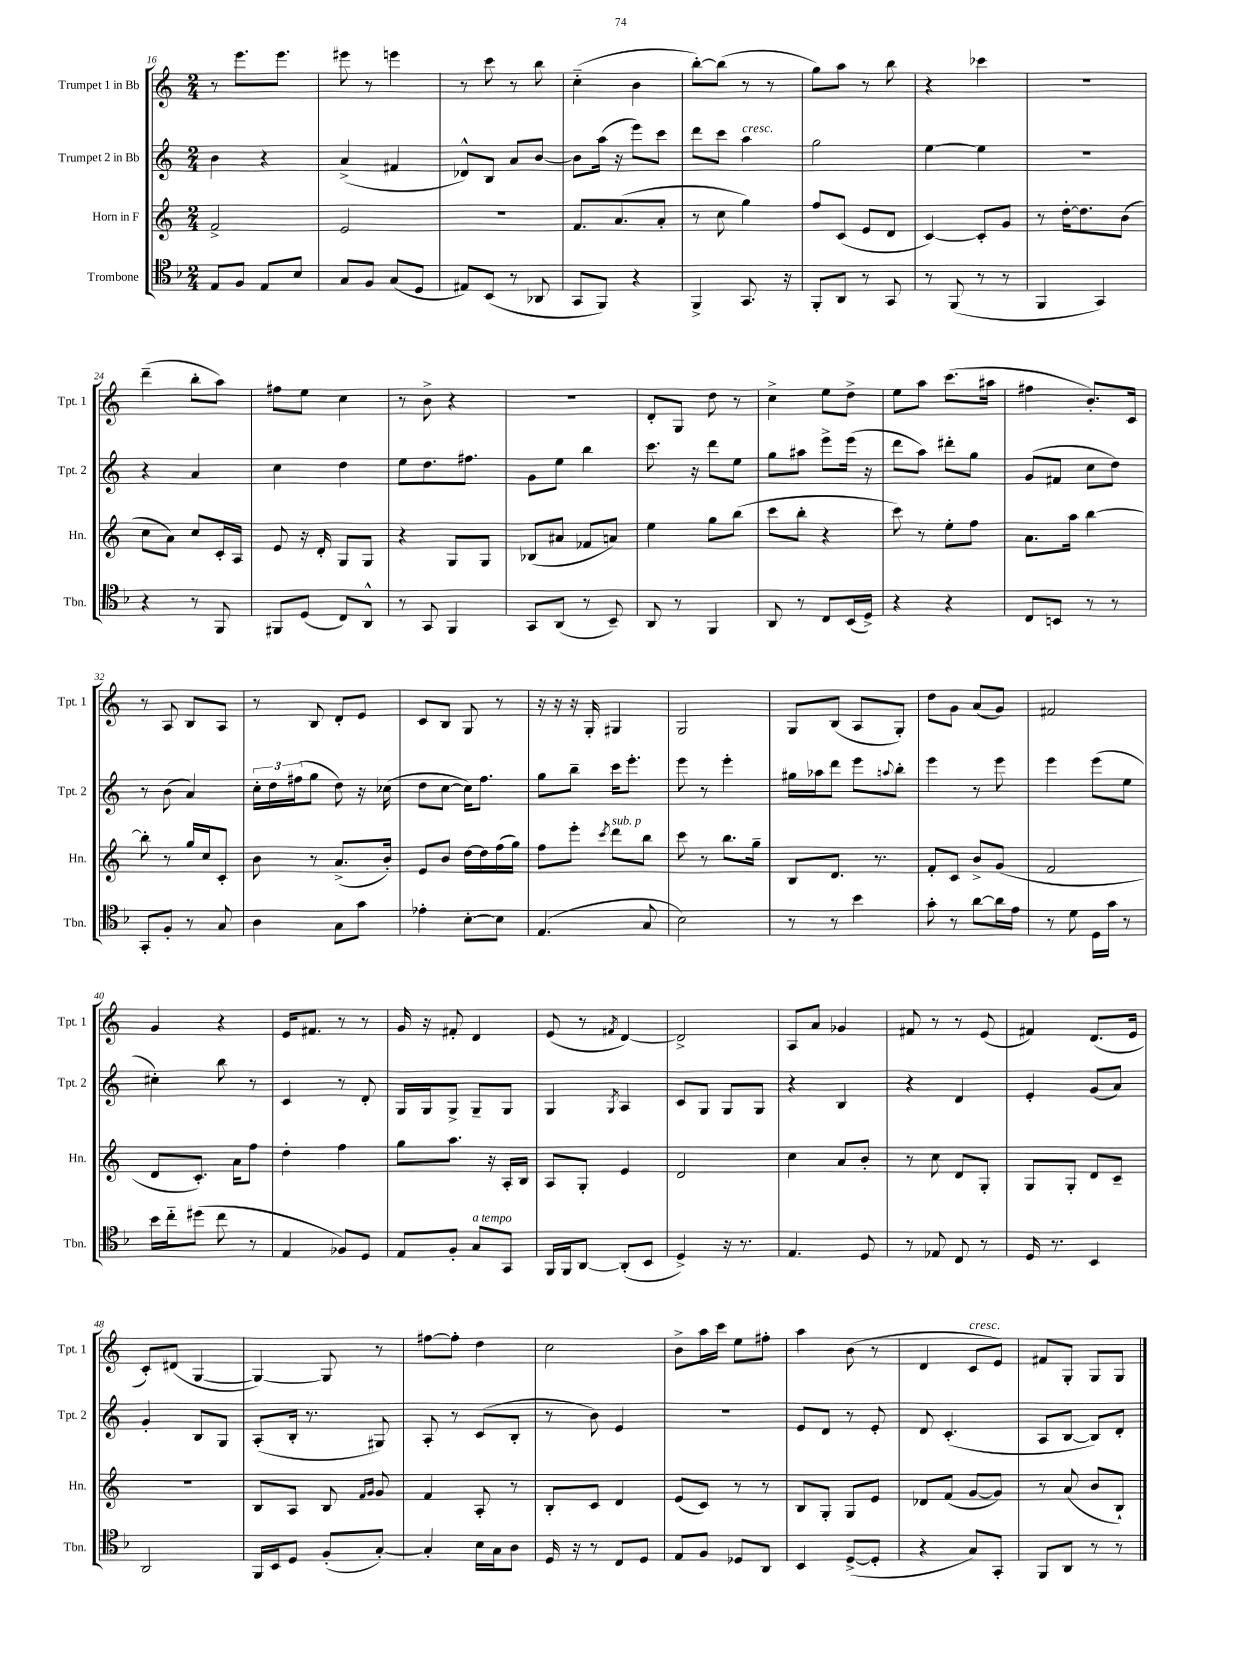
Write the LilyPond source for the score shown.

<<
\new StaffGroup <<
\new Staff = "s0" \with { instrumentName = "Trumpet 1 in Bb" shortInstrumentName = "Tpt. 1" } {
    \clef treble \key c \major \numericTimeSignature \time 2/4
    r8 e'''8. e'''8. |
    eis'''8 r8 e'''4 |
    r8 c'''8 r8 b''8 |
    c''4-_( b'4 |
    b''8~-.) b''8( r8 r8 |
    g''8) a''8 r8 b''8 |
    r4 ces'''4 |
    r2 |
    d'''4--( b''8-. a''8) |
    fis''8 e''8 c''4 |
    r8 b'8-> r4 |
    r2 |
    d'8-. g8 d''8 r8 |
    c''4-> e''8 d''8-> |
    e''8 a''8 c'''8.( ais''16 |
    fis''4 b'8.-.) c'16 |
    r8 a8 b8 a8 |
    r8 b8 d'8-. e'8 |
    c'8 b8 g8 r8 |
    r16 r16 r16 g16-. gis4 |
    g2 |
    g8 b8( a8 g8-.) |
    d''8 g'8 a'8( g'8) |
    fis'2 |
    g'4 r4 |
    e'16 fis'8. r8 r8 |
    g'16 r16 fis'8-. d'4 |
    e'8( r8 \acciaccatura { fis'8 } d'4~) |
    d'2-> |
    a8 a'8 ges'4 |
    fis'8 r8 r8 e'8( |
    fis'4) d'8.( e'16 |
    c'8-.) dis'8( g4~ |
    g4~) g8 r8 |
    fis''8~ fis''8-. d''4 |
    c''2 |
    b'8-> a''16 c'''16 e''8 fis''8-. |
    a''4 b'8( r8 |
    d'4 c'8^\markup { \italic "cresc." } e'8) |
    fis'8 g8-. g8 g8 \bar "|." |
}
\new Staff = "s1" \with { instrumentName = "Trumpet 2 in Bb" shortInstrumentName = "Tpt. 2" } {
    \clef treble \key c \major \numericTimeSignature \time 2/4
    b'4 r4 |
    a'4->( fis'4 |
    des'8-^) b8 a'8 b'8~ |
    b'8 a''16( r16 e'''8) c'''8 |
    d'''8 c'''8 a''4^\markup { \italic "cresc." } |
    g''2 |
    e''4~ e''4 |
    r2 |
    r4 a'4 |
    c''4 d''4 |
    e''8 d''8. fis''8. |
    g'8 e''8 b''4 |
    c'''8. r16 d'''8 e''8 |
    g''8 ais''8 e'''8-> e'''16( r16 |
    d'''8 a''8) dis'''8-. g''8 |
    g'8( fis'8 c''8 d''8) |
    r8 b'8( a'4) |
    \tuplet 3/2 { c''16-. d''16 fis''16( } g''8 d''8) r16 ces''16( |
    d''8 c''8~ c''16) f''8. |
    g''8 b''8-- c'''16 e'''8.-. |
    e'''8 r8 e'''4-. |
    gis''16 aes''16 d'''8 e'''8 \appoggiatura { a''8 } b''8-. |
    e'''4 r8 e'''8 |
    e'''4 e'''8( e''8 |
    cis''4-.) b''8 r8 |
    c'4 r8 d'8-. |
    g16 g16 g8-> g8-- g8 |
    g4 \acciaccatura { g8 } a4 |
    c'8 g8 g8 g8 |
    r4 b4 |
    r4 d'4 |
    e'4-. g'8( a'8) |
    g'4-. b8 g8 |
    a8-.( b16-. r8. gis8) |
    a8-. r8 c'8( b8-. |
    r8 b'8) e'4 |
    R2 |
    e'8 d'8 r8 e'8-. |
    d'8 c'4.-.( |
    a8 b8~ b8) d'8-. \bar "|." |
}
\new Staff = "s2" \with { instrumentName = "Horn in F" shortInstrumentName = "Hn." } {
    \clef treble \key c \major \numericTimeSignature \time 2/4
    f'2-> |
    e'2 |
    r2 |
    f'8. a'8.( a'8-. |
    r8 c''8 g''4) |
    f''8 c'8( e'8 d'8 |
    c'4~) c'8-. g'8 |
    r8 d''16~-. d''8. b'8( |
    c''8 a'8) c''8 c'16-. a16 |
    e'8 r16 d'16-. g8 g8 |
    r4 g8 g8 |
    bes8( ais'8 fes'8 a'8) |
    e''4 g''8 b''8( |
    c'''8 b''8-. r4 |
    c'''8) r8 e''8-. f''8 |
    a'8. a''16 b''4~ |
    b''8-. r8 g''16 c''16 c'8-. |
    b'8 r8 a'8.->( b'16-.) |
    e'8 b'8 d''16~ d''16 f''16( g''16) |
    f''8 e'''8-. \acciaccatura { c'''8 } d'''8^\markup { \italic "sub. p" } b''8 |
    c'''8 r8 b''8. g''16-- |
    b8 d'8. r8. |
    f'8-. c'8 b'8-> g'8( |
    f'2 |
    d'8 c'8.-.) a'16 f''8 |
    d''4-. f''4 |
    g''8 a''8. r16 a16-. b16 |
    a8 g8-. e'4 |
    d'2 |
    c''4 a'8 b'8-. |
    r8 c''8 d'8 g8-. |
    g8 g8-. d'8 c'8-- |
    r2 |
    b8 a8 b8 \grace { f'16 g'16 } g'8 |
    f'4 a8-. r8 |
    b8-. c'8 d'4 |
    e'8( c'8) r8 r8 |
    b8 g8-. g8 e'8 |
    des'8 f'8( g'8~ g'8) |
    r8 a'8( b'8 b8-!) \bar "|." |
}
\new Staff = "s3" \with { instrumentName = "Trombone" shortInstrumentName = "Tbn." } {
    \clef tenor \key f \major \numericTimeSignature \time 2/4
    e8 f8 e8 bes8 |
    g8 f8 g8( d8 |
    eis8) bes,8( r8 aes,8 |
    g,8 f,8) r4 |
    f,4-> g,8. r16 |
    f,8-. a,8 r8 g,8 |
    r8 f,8( r8 r8 |
    f,4 g,4) |
    r4 r8 f,8 |
    fis,8 d8( c8) a,8-^ |
    r8 g,8 f,4 |
    g,8 a,8( r8 bes,8--) |
    a,8 r8 f,4 |
    a,8 r8 c8 bes,16( d16->) |
    r4 r4 |
    c8 b,8 r8 r8 |
    g,8-. f8-. r8 g8 |
    a4 g8 g'8 |
    ees'4-. bes8~-. bes8 |
    e4.( g8 |
    bes2) |
    r8 r8 bes'4 |
    g'8-. r8 a'8~ a'16 e'16 |
    r8 d'8 d16 g'16 r8 |
    bes'16 c''16-_ dis''8( c''8 r8 |
    e4 fes8) d8 |
    e8 f8-. g8^\markup { \italic "a tempo" } g,8 |
    f,16 f,16 a,8~ a,8-.( bes,8 |
    d4->) r16 r8. |
    e4. d8 |
    r8 ees8 c8 r8 |
    d16 r8. bes,4 |
    a,2 |
    f,16 bes,16 d8 f8-.( g8~-.) |
    g4-. bes16 g16 a8 |
    d16 r16 r8 c8 d8 |
    e8 f8 des8 a,8 |
    bes,4 d8~->( d8-. |
    r4 g8) g,8-. |
    f,8 a,8 r8 r8 \bar "|." |
}
>>
>>
\layout { \context { \Score currentBarNumber = #16 } }
